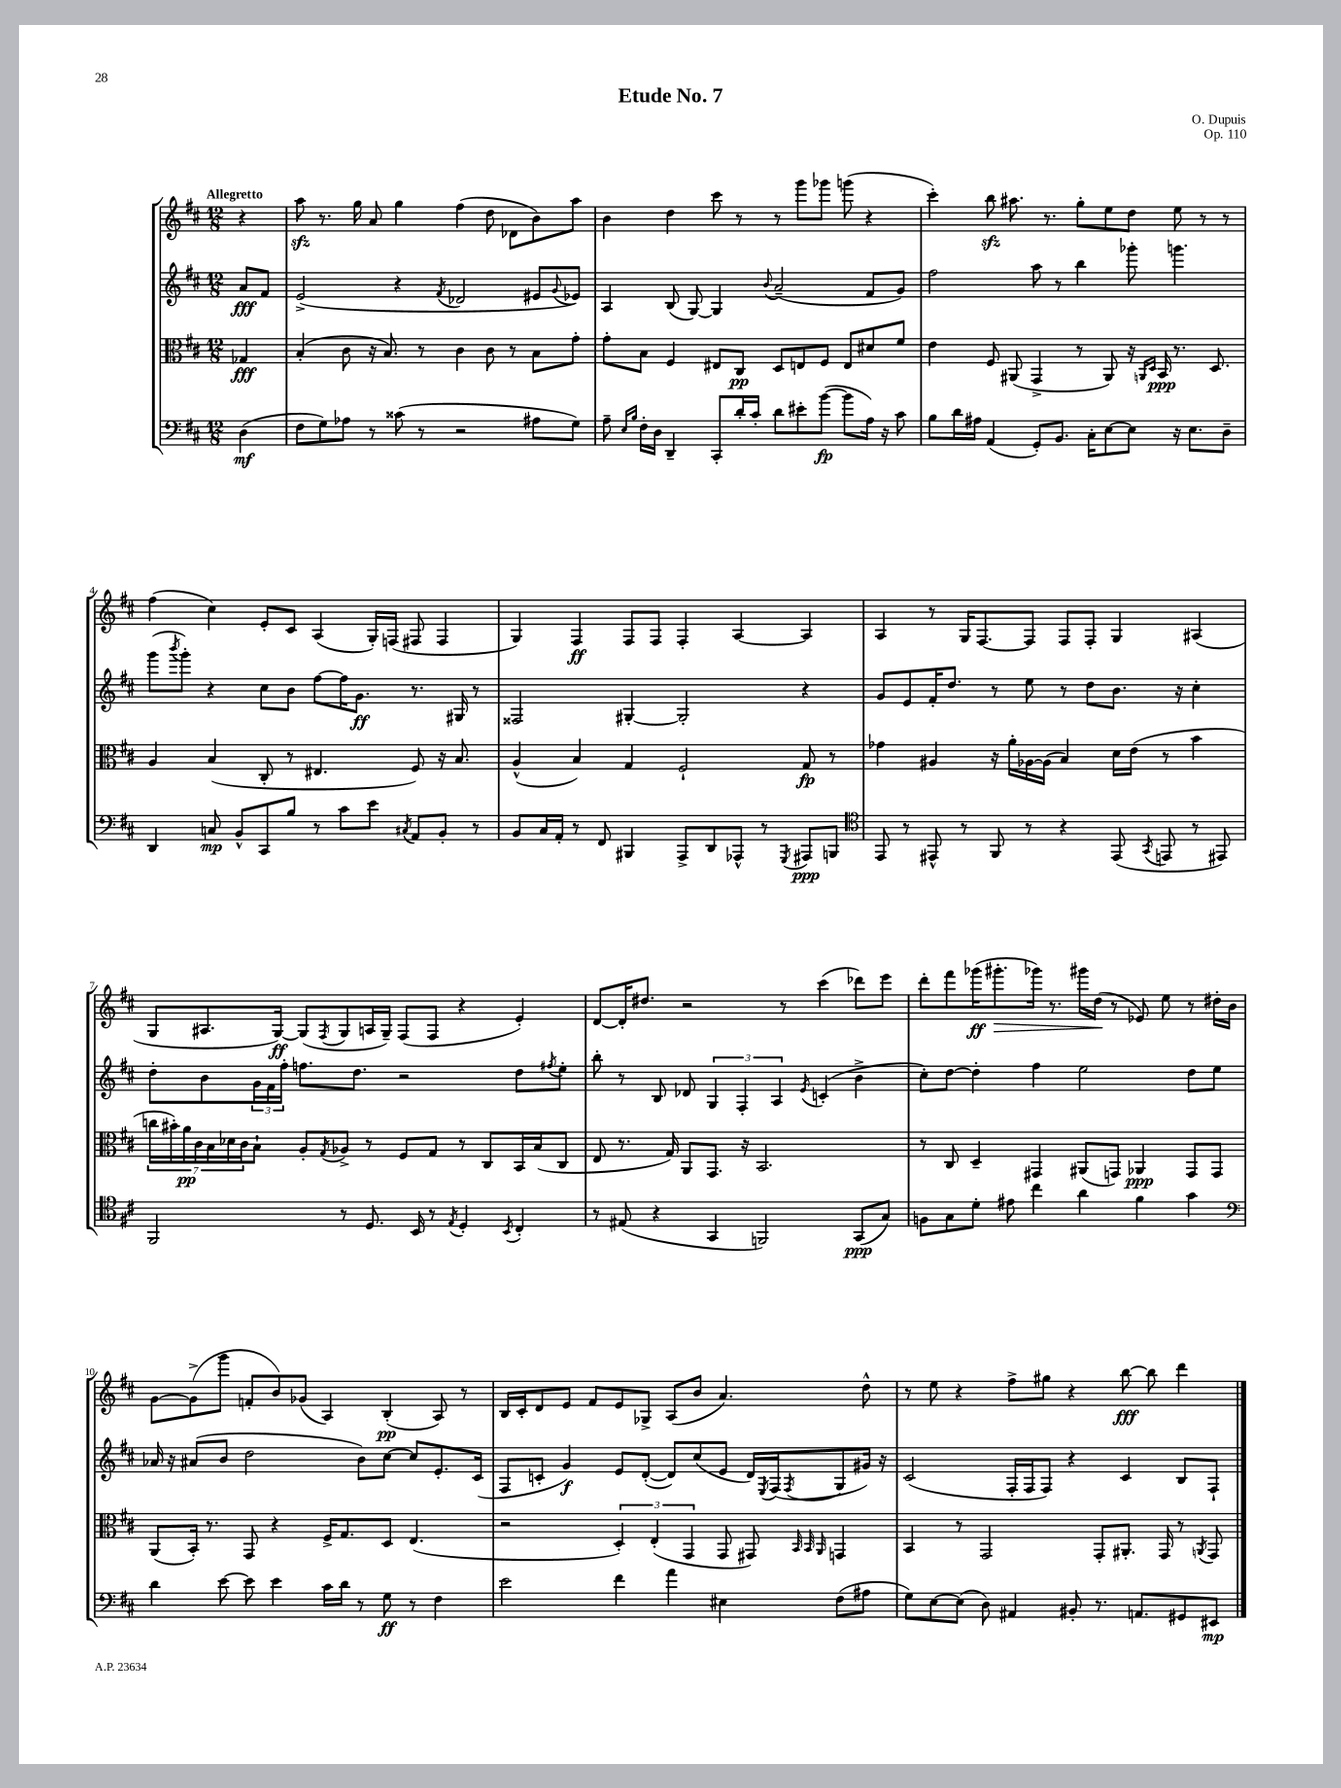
\header { title = "Etude No. 7" composer = "O. Dupuis" opus = "Op. 110" }
<<
\new StaffGroup <<
\new Staff = "s0" {
    \clef treble \key d \major \numericTimeSignature \time 12/8 \partial 4 \tempo "Allegretto"
    r4 |
    a''8\sfz r8. g''16 a'8 g''4 fis''4( d''8 des'8 b'8) a''8 |
    b'4 d''4 cis'''8 r8 r8 g'''8 ges'''8 g'''8( r4 |
    cis'''4-.) b''8\sfz ais''8. r8. g''8-. e''8 d''8 e''8 r8 r8 |
    fis''4( cis''4) e'8-. cis'8 a4( g16-.) f16( fis8 fis4 |
    g4) fis4\ff fis8 fis8 fis4-. a4~ a4 |
    a4 r8 g16 fis8.~ fis8 fis8 fis8-. g4 ais4( |
    g8 ais8. g16~\ff) g8( \acciaccatura { fis8 } g8 a16 g16--) fis8( fis8 r4 e'4-.) |
    d'8~ d'16-. dis''8. r2 r8 cis'''4( des'''8) e'''8 |
    d'''8-. fis'''8 ges'''16\ff( gis'''8.-.\> ges'''16) r8. gis'''16 d''16\!( r8 ees'8) e''8 r8 dis''16-. b'16 |
    g'8~ g'8->( g'''8 f'8-. b'8) ges'8( a4) b4-.\pp( a8) r8 |
    b16 cis'16-. d'8 e'8 fis'8 e'8 ges8-> a8( b'8 a'4.) d''8-^ |
    r8 e''8 r4 fis''8-> gis''8 r4 b''8~\fff b''8 d'''4 \bar "|." |
}
\new Staff = "s1" {
    \clef treble \key d \major \numericTimeSignature \time 12/8 \partial 4
    a'8\fff fis'8 |
    e'2->( r4 \acciaccatura { fis'8 } des'2 eis'8 \appoggiatura { g'8 } ees'8) |
    a4 b8( g8~) g4 \appoggiatura { b'8 } a'2--( fis'8 g'8) |
    fis''2 a''8 r8 b''4 ges'''8-. g'''4. |
    g'''8( \acciaccatura { b'''8 } g'''8-.) r4 cis''8 b'8 fis''8~ fis''16 g'8.\ff r8. gis16 r8 |
    fisis2 gis4~-. gis2-. r4 |
    g'8 e'8 fis'16-. d''8. r8 e''8 r8 d''8 b'8. r16 cis''4-. |
    d''8-. b'8 \tuplet 3/2 { g'16 fis'16 fis''16-. } f''8. d''8. r2 d''8 \acciaccatura { fis''8 } e''8-. |
    b''8-. r8 b8 des'8 \tuplet 3/2 { g4 fis4-. a4 } \acciaccatura { e'8 } c'4-.( b'4-> |
    cis''8-.) d''8~ d''4-. fis''4 e''2 d''8 e''8 |
    aes'16 r16 ais'8( b'8 d''2 b'8) cis''8~ cis''8 e'8.-. cis'16( |
    fis8 c'8-. g'4\f) e'8 d'8~-.( d'8) cis''8( e'8 d'16) \acciaccatura { e8 } fis16( \acciaccatura { fis8 } g8 gis'16) r16 |
    cis'2( fis16-. fis16 fis8) r4 cis'4 b8 fis8-! \bar "|." |
}
\new Staff = "s2" {
    \clef alto \key d \major \numericTimeSignature \time 12/8 \partial 4
    ges4\fff |
    b4-.( cis'8 r16 b8.) r8 cis'4 cis'8 r8 b8 g'8-. |
    g'8-. b8 fis4 eis8 cis8\pp d8 e8 fis8 e8 dis'8 fis'8 |
    e'4 fis8 ais,8( g,4-> r8 ais,8) r16 \grace { a,16 d16 } b,16\ppp r8. d8. |
    a4 b4( cis8-. r8 eis4. fis8) r16 b8. |
    a4-^( b4) g4 fis2-! g8\fp r8 |
    ges'4 ais4 r16 a'16-. aes16~ aes16( b4) d'16 e'16( r8 b'4 |
    \tuplet 7/4 { c''16 bis'16-.) a'16\pp cis'16 b16 des'16 cis'16 } b8-! a8-. \acciaccatura { g8 } aes8-> r8 fis8 g8 r8 cis8 b,16 b16( cis8 |
    e8 r8. g16) a,8 g,8. r16 b,2. |
    r8 cis8 d4-- gis,4 ais,8( g,8) aes,4\ppp g,8 g,8 |
    a,8( b,16-.) r8. g,8 r4 fis16-> g8. d8 e4.( |
    r2 \tuplet 3/2 { d4-.) e4-.( g,4 } g,8 gis,8) \grace { b,32 b,32 a,32 } g,4 |
    b,4 r8 g,2 g,8-. ais,8.-. g,16 r8 \acciaccatura { a,8 } g,8 \bar "|." |
}
\new Staff = "s3" {
    \clef bass \key d \major \numericTimeSignature \time 12/8 \partial 4
    d4\mf( |
    fis8 g8) aes8 r8 cisis'8( r8 r2 ais8 g8) |
    a8-- \grace { e16 b16 } fis16-. d16 d,4-- cis,8-. d'16-. cis'16-. d'8 eis'8-. b'8~\fp( b'8 a16) r16 cis'8 |
    b8 d'16 ais16 a,4( g,8-.) b,8. cis16-. e8~ e8 r16 e8. d8-- |
    d,4 c8\mp b,8-^ cis,8 b8 r8 cis'8 e'8 \acciaccatura { cis8 } a,8 b,8-. r8 |
    b,8 cis16 a,16-. r8 fis,8 bis,,4 a,,8-> d,8 aes,,8-^ r8 \acciaccatura { g,,8 } ais,,8\ppp b,,8 |
    \clef tenor e,8 r8 eis,8-^ r8 fis,8 r8 r4 eis,8( \acciaccatura { g,8 } e,8 r8 eis,8) |
    fis,2 r8 d8. b,16 r8 \acciaccatura { e8 } d4-. \acciaccatura { b,8 } cis4-. |
    r8 eis8( r4 g,4 f,2) g,8\ppp( g8) |
    f8 g8 d'8-. eis'8 cis''4 a'4 fis'4 g'4 |
    \clef bass d'4 e'8~ e'8 e'4 cis'16 d'16 r8 g8\ff r8 fis4 |
    e'2 fis'4 a'4 eis4 fis8( ais8 |
    g8) e8~ e8( d8) ais,4 bis,8-. r8. a,8. gis,8 eis,8\mp \bar "|." |
}
>>
>>
